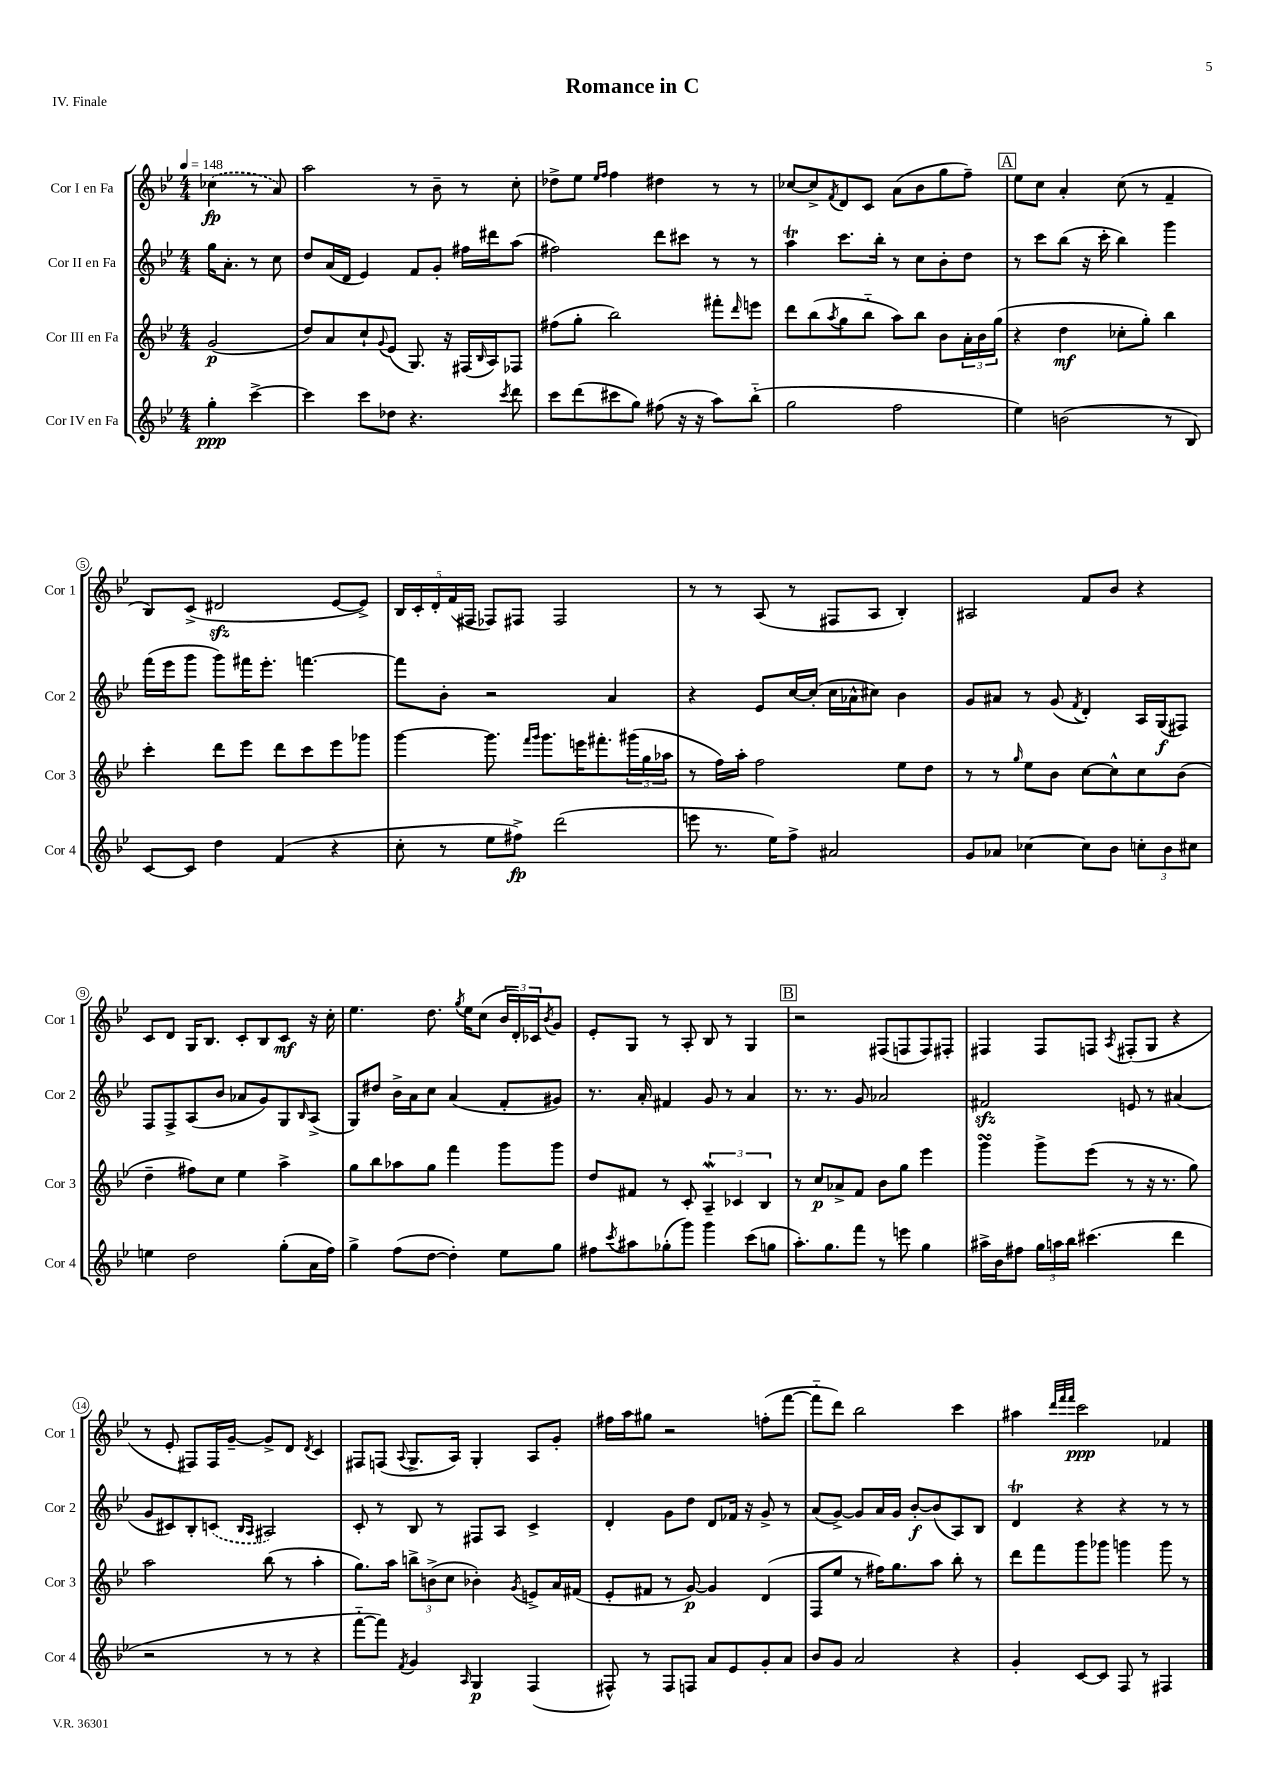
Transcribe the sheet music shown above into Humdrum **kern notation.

**kern	**kern	**kern	**kern
*staff4	*staff3	*staff2	*staff1
*clefG2	*clefG2	*clefG2	*clefG2
*k[b-e-]	*k[b-e-]	*k[b-e-]	*k[b-e-]
*M4/4	*M4/4	*M4/4	*M4/4
*MM148	*MM148	*MM148	*MM148
4gg'	(2g	16gg	(4cc-
.	.	8.a'	.
[4ccc^	.	8r	8r
.	.	8cc	8a)
=	=	=	=
4ccc]	8dd)	8dd	2aa
.	8a	(16a	.
.	.	16d	.
8ccc	8cc`	4e-)	.
.	8qqg	.	.
8dd-	(8e-	.	.
4.r	8.G)	8f	8r
.	.	8g'	8b-~
.	16r	.	.
.	(16F#	16ff#	8r
.	16qqB-	.	.
.	16A)	16ddd#	.
8qccc	.	.	.
8ddd	8F-	(8aa	8cc'
=	=	=	=
8ccc	(8ff#	2ff#)	8dd-^
(8ddd	8gg'	.	8ee-
.	.	.	16qqee-
.	.	.	16qqff
8ccc#	2bb-)	.	4ff
8gg)	.	.	.
(8ff#	.	8ddd	4dd#
16r	.	8ccc#	.
16r	.	.	.
8aa)	8fff#'	8r	8r
.	16qqddd	.	.
(8bb-'~	8eee	8r	8r
=	=	=	=
2gg	8ddd	4aa	[8cc-
.	(8bb-	.	8cc-^]
.	8qaa	.	8qf
.	8gg	8.ccc	8d
.	8bb-'~	.	8c
.	.	16bb-'	.
2ff	8aa)	8r	(8a
.	8bb-	8cc	8b-
.	8b-	8b-'	8gg
.	24a'	8dd	8ff~)
.	24b-	.	.
.	(24gg	.	.
=	=	=	=
4ee-)	4r	8r	8ee-
.	.	8ccc	8cc
(2b	4dd	(8bb-	4a'
.	.	16r	.
.	.	16ccc'	.
.	8cc-'	4bb-)	(8cc
.	8gg')	.	8r
8r	4bb-	4ggg	4f~
8B-)	.	.	.
=	=	=	=
[8c	4ccc'	(16fff	8B-)
.	.	16eee-	.
8c]	.	8ggg	(8c^
4dd	8ddd	8ggg)	2d#
.	8eee-	16fff#	.
.	.	8.eee-'	.
(4f	8ddd	.	.
.	8ccc	[4.fff	.
4r	8eee-	.	[8e-
.	8ggg-	.	8e-^])
=	=	=	=
8cc'	[4ggg	8fff]	20B-
.	.	.	20c'
.	.	.	20d'
8r	.	8b-'	.
.	.	.	(20f
.	.	.	20F#
8ee-	8.ggg]	2r	8F-)
8ff#^)	.	.	8F#
.	16qqfff	.	.
.	16qqggg	.	.
.	8.ggg	.	.
(2ddd	.	.	2F#
.	16eee	.	.
.	8.fff#'	.	.
.	.	4a	.
.	(24ggg#	.	.
.	24gg	.	.
.	24aa-	.	.
=	=	=	=
8eee	8r	4r	8r
8.r	16ff)	.	8r
.	16aa'	.	.
.	2ff	8e-	(8A
16ee-)	.	.	.
8ff^	.	[16cc	8r
.	.	(16cc']	.
2a#	.	16cc	8F#
.	.	16a-^^	.
.	.	8cc#)	8A
.	8ee-	4b-	4B-')
.	8dd	.	.
=	=	=	=
8g	8r	8g	2A#
8a-	8r	8a#	.
.	16qqgg	.	.
[4cc-	8ee-	8r	.
.	8b-	(8g	.
.	.	8qf	.
8cc-]	[8cc	4d')	8f
8b-	8cc^^]	.	8b-
12cc'	8cc	16A	4r
.	.	(16G	.
12b-	.	.	.
.	(8b-	8F#)	.
12cc#	.	.	.
=	=	=	=
4ee	4dd~	8F	8c
.	.	8F^	8d
2dd	8ff#)	(8A	16G
.	.	.	8.B-
.	8cc	8b-	.
.	4ee-	8a-	8c'
.	.	8g)	8B-
(8gg'	4aa^	8G	8c
.	.	16qqB-	.
16a	.	(8A^	16r
16ff)	.	.	16cc'
=	=	=	=
4gg^	8gg	8G)	4.ee-
.	8bb-	8dd#	.
(8ff	8aa-	16b-^	.
.	.	16a	.
[8dd	8gg	8cc	8.dd
4dd'])	4fff	(4a	.
.	.	.	8qgg
.	.	.	16ee-
.	.	.	(8cc
8ee-	8ggg	8f'	24b-
.	.	.	24d')
.	.	.	24c-
.	.	.	8qb-
8gg	8ggg	8g#)	8g
=	=	=	=
8ff#	8dd	8.r	8e-'
8qccc	.	.	.
8aa#	8f#	.	8G
.	.	16a'	.
(8gg-'	8r	4f#	8r
8ggg)	8c'	.	8A'
4ggg	6A~	8g	8B-
.	.	8r	8r
.	6c-	.	.
(8ccc	.	4a	4G
.	6B-	.	.
8gg	.	.	.
=	=	=	=
8.aa')	8r	8.r	2r
.	8cc	.	.
8.gg	.	8.r	.
.	8a-^	.	.
8fff	8f	8g	.
8r	8b-	2a-	(8F#
8eee	8gg	.	8F
4gg	4eee-	.	8F)
.	.	.	8F#'
=	=	=	=
16aa#^	4ggg	2f#	4F#
16b-	.	.	.
8ff#	.	.	.
24gg	8ggg^	.	8F#
24aa	.	.	.
24bb-	.	.	.
(4.ccc#	(8eee-	.	8F
.	.	.	8qA
.	8r	8e	(8F#'
.	16r	8r	8G
.	8.r	.	.
4ddd	.	(4a#	4r
.	8gg)	.	.
=	=	=	=
2r	2aa	8g	8r
.	.	8c#)	8e-'
.	.	8B-'	8F#)
.	.	(8c	16F#
.	.	.	[16g~
.	.	16qqB-	.
.	.	16qqA	.
8r	(8bb-	2A#)	8g^]
8r	8r	.	8d
.	.	.	8qd
4r	4aa'	.	4c
=	=	=	=
[8fff'~	8.gg)	8c'	8F#
8fff])	.	8r	(8F
.	16aa	.	.
8qf	.	.	8qqA
4g	12bb^	8B-	8.G^
.	(12b^	.	.
.	.	8r	.
.	12cc	.	.
.	.	.	16A)
16qqA	.	.	.
4G	4b-')	8F#	4G'
.	.	8A	.
.	8qg	.	.
(4F	8e^	4c^	8A
.	16a	.	8g'
.	(16f#	.	.
=	=	=	=
8F#^^)	8e-'	4d'	16ff#
.	.	.	16aa
8r	8f#	.	8gg#
8F#	8r	8g	2r
8F	[8g)	8dd	.
8a	4g]	8d	.
8e-	.	16f-	.
.	.	16r	.
8g'	(4d	8g^	(8ff'
8a	.	8r	[8fff
=	=	=	=
8b-	8F	(8a	8fff'~]
8g	8ee-	[8g^)	8ddd)
2a	8r	8g]	2bb-
.	16ff#)	16a	.
.	8.gg	16g	.
.	.	[8b-'	.
.	8aa	(8b-]	.
4r	8bb-'	8A)	4ccc
.	8r	8B-	.
=	=	=	=
4g'	8ddd	4d	4aa#
.	8fff	.	.
.	.	.	32qqddd
.	.	.	32qqfff
.	.	.	32qqfff
[8c	8ggg	4r	2ccc
8c]	8ggg-	.	.
8F	4ggg	4r	.
8r	.	.	.
4F#	8ggg	8r	4f-
.	8r	8r	.
==	==	==	==
*-	*-	*-	*-
